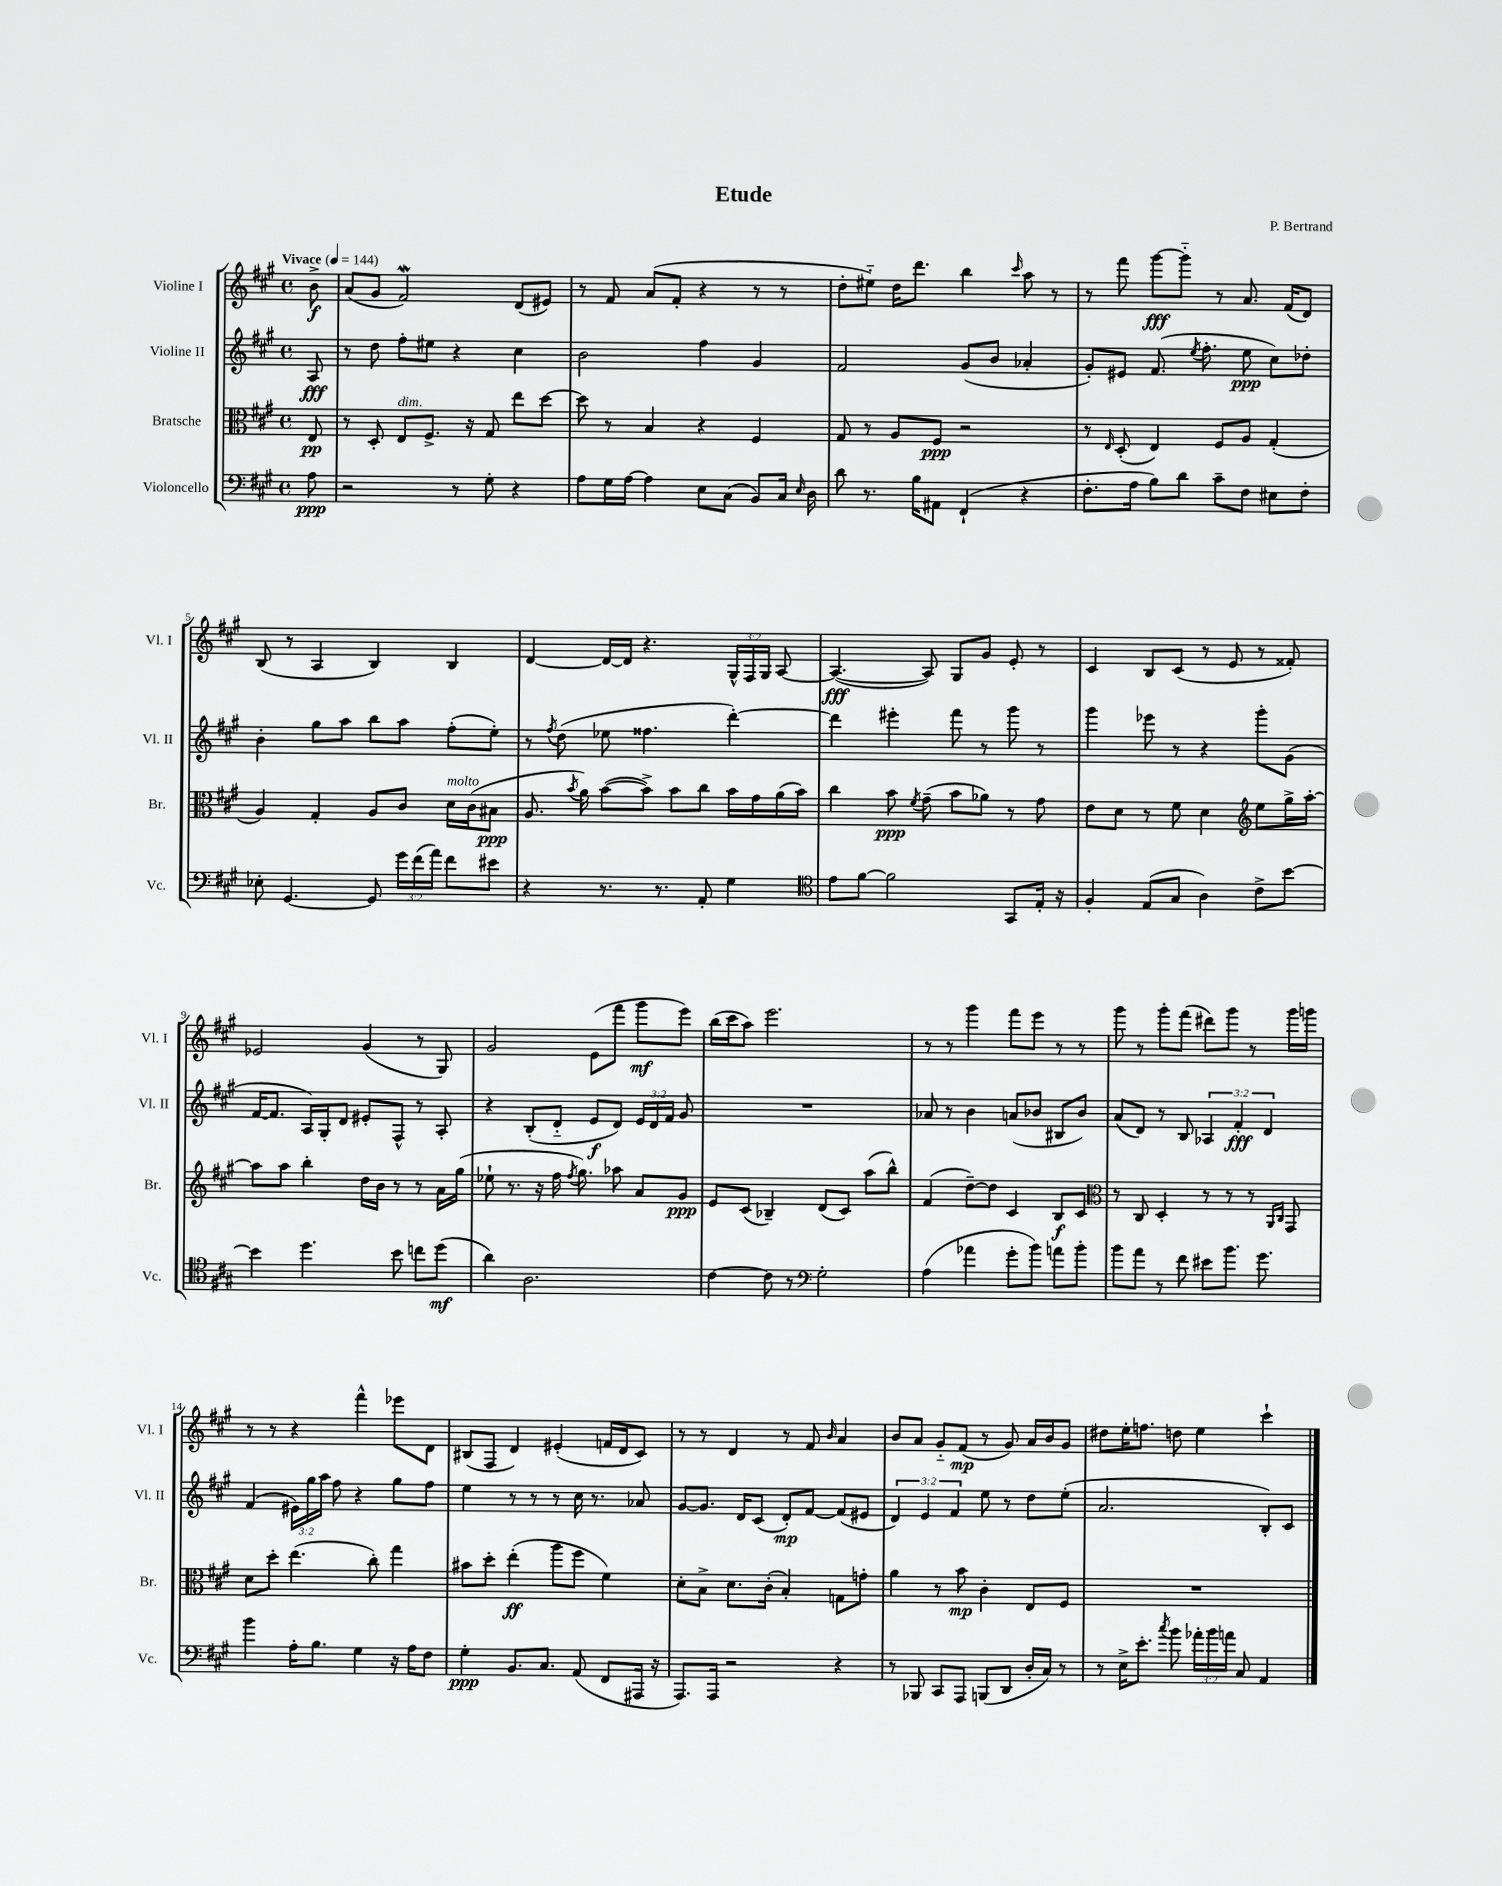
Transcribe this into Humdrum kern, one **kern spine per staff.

**kern	**dynam	**kern	**dynam	**kern	**dynam	**kern	**dynam
*part4	*part4	*part3	*part3	*part2	*part2	*part1	*part1
*staff4	*staff4	*staff3	*staff3	*staff2	*staff2	*staff1	*staff1
*I"Violoncello	*	*I"Bratsche	*	*I"Violine II	*	*I"Violine I	*
*I'Vc.	*	*I'Br.	*	*I'Vl. II	*	*I'Vl. I	*
*clefF4	*	*clefC3	*	*clefG2	*	*clefG2	*
*k[f#c#g#]	*	*k[f#c#g#]	*	*k[f#c#g#]	*	*k[f#c#g#]	*
*M4/4	*	*M4/4	*	*M4/4	*	*M4/4	*
*met(c)	*	*met(c)	*	*met(c)	*	*met(c)	*
*MM144	*	*MM144	*	*MM144	*	*MM144	*
=	=	=	=	=	=	=	=
!	!	!	!	!	!	!LO:TX:a:B:t=Vivace	!
8A\	ppp	8E/	pp	8A/	fff	8b^\	f
=1	=1	=1	=1	=1	=1	=1	=1
2r	.	8r	.	8r	.	(8a/L	.
.	.	8D'/	.	8dd\	.	8g#/J	.
!	!	!LO:TX:a:i:t=dim.	!	!	!	!	!
.	.	8E/L	.	8ff#'\L	.	2f#W/)	.
.	.	8.F#^/J	.	8ee#X\J	.	.	.
8r	.	.	.	4r	.	.	.
.	.	16r	.	.	.	.	.
8G#'\	.	8G#/	.	.	.	.	.
4r	.	8ee\L	.	4cc#\	.	(8d/L	.
.	.	[8dd\J	.	.	.	8e#X/J)	.
=2	=2	=2	=2	=2	=2	=2	=2
8A\L	.	8dd\]	.	2b\	.	8r	.
16G#\L	.	8r	.	.	.	8f#/	.
[16A\JJ	.	.	.	.	.	.	.
4A\]	.	4B/	.	.	.	(8a/L	.
.	.	.	.	.	.	8f#'/J	.
8E\L	.	4r	.	4ff#\	.	4r	.
(8C#\J	.	.	.	.	.	.	.
8BB/L)	.	4F#/	.	4g#/	.	8r	.
16C#/Jk	.	.	.	.	.	8r	.
16qqE/	.	.	.	.	.	.	.
16D\	.	.	.	.	.	.	.
=3	=3	=3	=3	=3	=3	=3	=3
8d\	.	8G#/	.	2f#/	.	8dd'\L	.
8.r	.	8r	.	.	.	8ee#X\J)	.
.	.	8A/L	.	.	.	16dd\KL	.
16B\KL	.	.	.	.	.	8.ddd\J	.
8AA#X\J	.	8F#/J	ppp	.	.	.	.
(4FF#`/	.	2r	.	(8g#/L	.	4bb\	.
.	.	.	.	8b/J	.	.	.
.	.	.	.	.	.	16qqccc#/	.
4r	.	.	.	4a-X'/	.	8aa\	.
.	.	.	.	.	.	8r	.
=4	=4	=4	=4	=4	=4	=4	=4
8.F#'\L	.	8r	.	8g#'/L)	.	8r	.
.	.	16qqE/	.	.	.	.	.
.	.	(8D'/	.	8e#X/J	.	8fff#\	.
16A\Jk	.	.	.	.	.	.	.
8B\L)	.	4E/)	.	(8.f#/	.	[8ggg#\L	fff
8d\J	.	.	.	.	.	8ggg#\J]	.
.	.	.	.	8qee/	.	.	.
.	.	.	.	8.ff#'\	.	.	.
8c#~\L	.	8F#/L	.	.	.	8r	.
8F#\J	.	8A/J	.	8ee\	ppp	8.a/	.
8E#X\L	.	(4G#'/	.	8cc#\L)	.	.	.
.	.	.	.	.	.	(16f#/KL	.
8F#'\J	.	.	.	8dd-X'\J	.	8d/J)	.
!!LO:LB:g=z
=5	=5	=5	=5	=5	=5	=5	=5
8E-X'\	.	4A/)	.	4b'\	.	(8B/	.
[4.GG#/	.	.	.	.	.	8r	.
.	.	4G#'/	.	8gg#\L	.	4A/	.
.	.	.	.	8aa\J	.	.	.
8GG#/]	.	8A/L	.	8bb\L	.	4B/)	.
24g#\LL	.	8c#/J	.	8aa\J	.	.	.
(24f#\	.	.	.	.	.	.	.
24a\JJ)	.	.	.	.	.	.	.
!	!	!LO:TX:a:i:t=molto	!	!	!	!	!
8f#\L	.	16d\LL	.	(8ff#'\L	.	4B/	.
.	.	(16c#\J	.	.	.	.	.
8e#X\J	.	8B#X\J	ppp	8ee'\J)	.	.	.
=6	=6	=6	=6	=6	=6	=6	=6
4r	.	8.A/	.	8r	.	[4d/	.
.	.	.	.	8qff#/	.	.	.
.	.	.	.	(8dd\	.	.	.
.	.	8qb/	.	.	.	.	.
.	.	16a\)	.	.	.	.	.
8.r	.	([8b\L	.	8ee-X\	.	16d/LL_	.
.	.	.	.	.	.	16d/JJ]	.
.	.	8b^\J])	.	4.ff##X\	.	4.r	.
8.r	.	.	.	.	.	.	.
.	.	8b\L	.	.	.	.	.
8AA'/	.	8cc#\J	.	.	.	.	.
4G#\	.	16b\LL	.	[4ddd'\)	.	24G#^^/LL	.
.	.	.	.	.	.	24F#/	.
.	.	16g#\	.	.	.	.	.
.	.	.	.	.	.	24G#/JJ	.
.	.	(16a\	.	.	.	[8A/	.
.	.	16b\JJ)	.	.	.	.	.
=7	=7	=7	=7	=7	=7	=7	=7
*clefC4	*	*	*	*	*	*	*
8e\L	.	4cc#\	.	4ddd\]	.	(4.A/_	fff
[8f#\J	.	.	.	.	.	.	.
2f#\]	.	8b\	ppp	4eee#X'\	.	.	.
.	.	8qf#/	.	.	.	.	.
.	.	(8g#~\	.	.	.	8A/])	.
.	.	8b\L	.	8fff#\	.	8G#/L	.
.	.	8a-X\J)	.	8r	.	8g#/J	.
8GG#/L	.	8r	.	8ggg#\	.	8e'/	.
16E'/Jk	.	8g#\	.	8r	.	8r	.
16r	.	.	.	.	.	.	.
=8	=8	=8	=8	=8	=8	=8	=8
4F#'/	.	8e\L	.	4ggg#\	.	4c#/	.
.	.	8d\J	.	.	.	.	.
(8E/L	.	8r	.	8eee-X\	.	8B/L	.
8G#/J	.	8f#\	.	8r	.	(8c#/J	.
4A\)	.	4d\	.	4r	.	8r	.
.	.	.	.	.	.	8e/	.
*	*	*clefG2	*	*	*	*	*
8c#^\L	.	8ee\L	.	8ggg#'\L	.	8r	.
[8b\J	.	16gg#^\L	.	(8g#\J	.	8f##X'/)	.
.	.	[16aa'\JJ	.	.	.	.	.
!!LO:LB:g=z
=9	=9	=9	=9	=9	=9	=9	=9
4b\]	.	8aa\L]	.	[16f#/KL	.	2e-X/	.
.	.	.	.	8.f#/J]	.	.	.
.	.	8aa\J	.	.	.	.	.
4.dd\	.	4bb'\	.	16A/LL)	.	.	.
.	.	.	.	16G#'/J	.	.	.
.	.	.	.	8d/J	.	.	.
.	.	16dd\LL	.	8e#X'/L	.	(4g#/	.
.	.	16b\JJ	.	.	.	.	.
8b\	.	8r	.	8F#^^/J	.	.	.
8ccn\L	.	8r	.	8r	.	8r	.
(8dd\J	mf	16a\LL	.	8A'/	.	8G#/)	.
.	.	(16gg#\JJ	.	.	.	.	.
=10	=10	=10	=10	=10	=10	=10	=10
4a\)	.	8ee-X`\	.	4r	.	2g#/	.
.	.	8.r	.	.	.	.	.
2.A\	.	.	.	(8B'/L	.	.	.
.	.	16r	.	.	.	.	.
.	.	16ff#\	.	8d/J	.	.	.
.	.	8qff#/	.	.	.	.	.
.	.	8.gg#\)	.	.	.	.	.
.	.	.	.	8e/L	f	(8e\L	.
.	.	8aa-X\	.	8d/J)	.	8fff#\J	.
.	.	8a/L	.	24e/LL	.	8ggg#\L	mf
.	.	.	.	24d/	.	.	.
.	.	.	.	24f#/JJ	.	.	.
.	.	8g#/J	ppp	8g#/	.	8eee\J)	.
=11	=11	=11	=11	=11	=11	=11	=11
[4c#\	.	8e/L	.	1r	.	(16bb\LL	.
.	.	.	.	.	.	16ccc#\J	.
.	.	(8c#/J	.	.	.	8aa\J)	.
8c#\]	.	4B-X~/)	.	.	.	2.eee\	.
8r	.	.	.	.	.	.	.
*clefF4	*	*	*	*	*	*	*
2G#'\	.	(8d/L	.	.	.	.	.
.	.	8c#/J)	.	.	.	.	.
.	.	(8aa\L	.	.	.	.	.
.	.	8bb^^\J)	.	.	.	.	.
=12	=12	=12	=12	=12	=12	=12	=12
(4A\	.	(4f#/	.	8a-X/	.	8r	.
.	.	.	.	8r	.	8r	.
4a-X\	.	[8dd~\L)	.	4b\	.	4ggg#\	.
.	.	8dd\J]	.	.	.	.	.
8g#'\L	.	4c#/	.	(8an/L	.	8fff#\L	.
8b\J)	.	.	.	8b-X/J	.	8eee\J	.
8an\L	.	8B/L	f	8B#X/L	.	8r	.
8b'\J	.	8c#/J	.	8b-/J)	.	8r	.
=13	=13	=13	=13	=13	=13	=13	=13
*	*	*clefC3	*	*	*	*	*
8b\L	.	8r	.	(8a/L	.	8ggg#\	.
8a\J	.	8C#/	.	8d/J)	.	8r	.
8r	.	4D'/	.	8r	.	8ggg#'\L	.
8f#\	.	.	.	8B/	.	(8fff#\J	.
8e#X\L	.	8r	.	6A-X/	.	8ddd#X\L)	.
8.b\J	.	8r	.	.	.	8ggg#\J	.
.	.	.	.	6f#'/	fff	.	.
.	.	8r	.	.	.	8r	.
8.g#\	.	.	.	.	.	.	.
.	.	.	.	6d/	.	.	.
.	.	16qqAA/LL	.	.	.	.	.
.	.	16qqC#/JJ	.	.	.	.	.
.	.	8GG#/	.	.	.	16ggg#\LL	.
.	.	.	.	.	.	16gggn\JJ	.
!!LO:LB:g=z
=14	=14	=14	=14	=14	=14	=14	=14
4b\	.	8d\L	.	(4f#/	.	8r	.
.	.	8dd'\J	.	.	.	8r	.
16A'\KL	.	(4.ee\	.	24e#X\LL)	.	4r	.
.	.	.	.	24gg#\	.	.	.
8.B\J	.	.	.	.	.	.	.
.	.	.	.	24aa\JJ	.	.	.
.	.	.	.	8ff#\	.	.	.
4G#\	.	.	.	4r	.	4fff#^^\	.
.	.	8cc#'\)	.	.	.	.	.
16r	.	4gg#\	.	8gg#\L	.	8eee-X\L	.
16A\KL	.	.	.	.	.	.	.
8F#\J	.	.	.	8ff#\J	.	8d\J	.
=15	=15	=15	=15	=15	=15	=15	=15
4G#'\	ppp	8b#X\L	.	4ee\	.	(8B#X/L	.
.	.	8dd'\J	.	.	.	8F#/J	.
8.BB/L	.	(4ee'\	ff	8r	.	4d/)	.
.	.	.	.	8r	.	.	.
8.C#/J	.	.	.	.	.	.	.
.	.	8aa\L	.	8r	.	(4e#X'/	.
(8AA/	.	8ff#\J	.	16cc#\	.	.	.
.	.	.	.	8.r	.	.	.
8FF#/L	.	4f#\)	.	.	.	16fn/LL	.
.	.	.	.	.	.	16d/J	.
16AAA#X/Jk	.	.	.	8a-X/	.	8c#/J)	.
16r	.	.	.	.	.	.	.
=16	=16	=16	=16	=16	=16	=16	=16
8.AAA/L)	.	8d'\L	.	[8g#/L	.	8r	.
.	.	8B^\J	.	8.g#/J]	.	8r	.
16AAA/Jk	.	.	.	.	.	.	.
2r	.	8.d\L	.	.	.	4d/	.
.	.	.	.	16d/KL	.	.	.
.	.	.	.	(8c#/J	.	.	.
.	.	(16c#'\Jk	.	.	.	.	.
.	.	4B'/)	.	8d'/L)	mp	8r	.
.	.	.	.	[8f#/J	.	8f#/	.
.	.	.	.	.	.	16qqb/	.
4r	.	8Gn\L	.	(8f#/L]	.	4a/	.
.	.	8gn'\J	.	8e#X/J	.	.	.
=17	=17	=17	=17	=17	=17	=17	=17
8r	.	4a\	.	6d/)	.	8b/L	.
8BBB-X/	.	.	.	.	.	8a/J	.
.	.	.	.	6e/	.	.	.
8CC#/L	.	8r	.	.	.	8g#/L	.
.	.	.	.	6f#/	.	.	.
8AAA/J	.	8b\	mp	.	.	(8f#/J	mp
(8BBBn/L	.	4c#'\	.	8ee\	.	8r	.
8DD/J	.	.	.	8r	.	8g#/)	.
16D'/LL	.	8E/L	.	8dd\L	.	16a/LL	.
16C#/JJ)	.	.	.	.	.	16b/J	.
8r	.	8F#/J	.	(8ee'\J	.	8g#/J	.
=18	=18	=18	=18	=18	=18	=18	=18
8r	.	1r	.	2.a/	.	8dd#X\L	.
16E^\KL	.	.	.	.	.	16ee'\K	.
8.e'\J	.	.	.	.	.	8.ffn\J	.
8qcc#/	.	.	.	.	.	.	.
8b\	.	.	.	.	.	8ddn\	.
24a-X'\LL	.	.	.	.	.	4ee\	.
24b\	.	.	.	.	.	.	.
24an\JJ	.	.	.	.	.	.	.
8C#/	.	.	.	.	.	.	.
4AA/	.	.	.	8B'/L)	.	4ccc#`\	.
.	.	.	.	8c#/J	.	.	.
==	==	==	==	==	==	==	==
*-	*-	*-	*-	*-	*-	*-	*-
